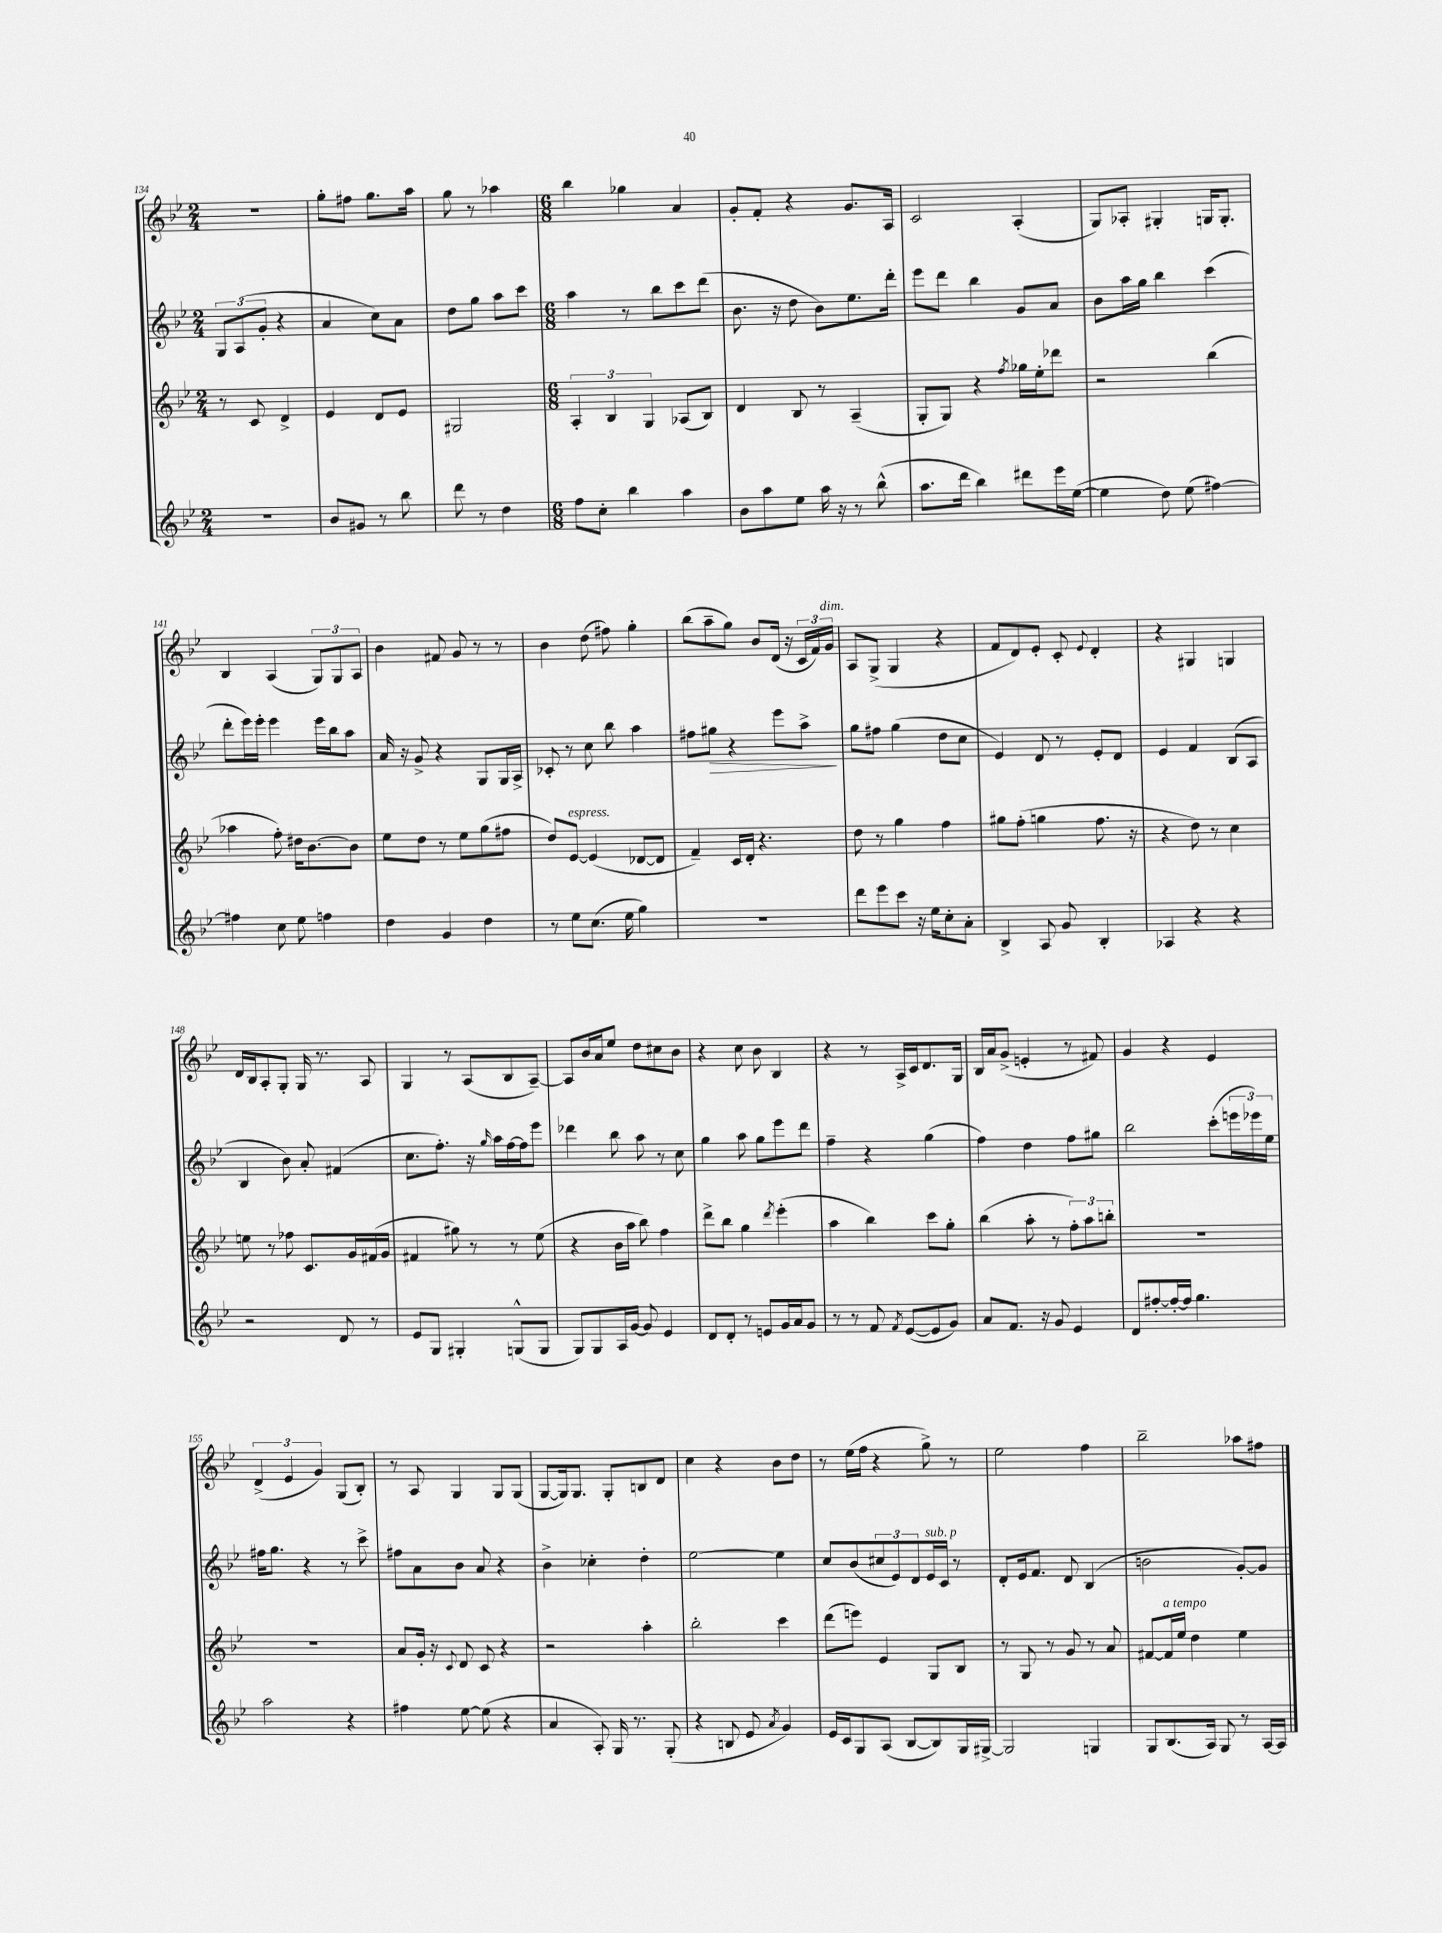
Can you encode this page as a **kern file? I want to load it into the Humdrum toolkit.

**kern	**kern	**kern	**dynam	**kern
*part4	*part3	*part2	*part2	*part1
*staff4	*staff3	*staff2	*staff2	*staff1
*clefG2	*clefG2	*clefG2	*	*clefG2
*k[b-e-]	*k[b-e-]	*k[b-e-]	*	*k[b-e-]
*M2/4	*M2/4	*M2/4	*	*M2/4
=134	=134	=134	=134	=134
2r	8r	12G/L	.	2r
.	.	(12A/	.	.
.	8c/	.	.	.
.	.	12g'/J	.	.
.	4d^/	4r	.	.
=135	=135	=135	=135	=135
8b-/L	4e-/	4a/	.	8gg'\L
8g#X/J	.	.	.	8ff#X\J
8r	8d/L	8cc\L)	.	8.gg\L
8bb-\	8e-/J	8a\J	.	.
.	.	.	.	16aa\Jk
=136	=136	=136	=136	=136
8ddd\	2G#X/	8dd\L	.	8gg\
8r	.	8gg\J	.	8r
4dd\	.	8aa\L	.	4aa-X\
.	.	8ccc\J	.	.
=137	=137	=137	=137	=137
*M6/8	*M6/8	*M6/8	*	*M6/8
8ff\L	6A'/	4aa\	.	4bb-\
8cc'\J	.	.	.	.
.	6B-/	.	.	.
4bb-\	.	8r	.	4gg-X\
.	6G/	.	.	.
.	.	8bb-\L	.	.
4aa\	(8A-X/L	8ccc\	.	4a/
.	8B-/J)	(8ddd\J	.	.
=138	=138	=138	=138	=138
8b-\L	4d/	8.b-\	.	8g'/L
8aa\	.	.	.	8f'/J
.	.	16r	.	.
8ee-\J	8B-/	8dd\	.	4r
16aa\	8r	8b-\L)	.	.
16r	.	.	.	.
8r	(4A~/	8.ee-\	.	8.g/L
(8bb-^^\	.	.	.	.
.	.	16ddd'\Jk	.	16A/Jk
=139	=139	=139	=139	=139
8.aa\L	8G'/L	8eee-\L	.	2c/
.	8G/J)	8ddd\J	.	.
16ddd\Jk	.	.	.	.
4bb-\)	4r	4bb-\	.	.
.	8qff/	.	.	.
8ddd#X\L	16gg-X\LL	8g/L	.	(4A'/
.	16ee-'\J	.	.	.
16eee-\L	8ddd-X\J	8a/J	.	.
([16ee-\JJ	.	.	.	.
=140	=140	=140	=140	=140
4ee-\]	2r	8b-\L	.	8G/L)
.	.	16aa\L	.	8A-X'/J
.	.	16gg\JJ	.	.
8dd\)	.	4bb-\	.	4G#X'/
(8ee-\	.	.	.	.
[4ff#X\)	(4bb-\	(4ccc\	.	16Gn/KL
.	.	.	.	8.G'/J
!!LO:LB:g=z
=141	=141	=141	=141	=141
4ff#X\]	4aa-X\	8ddd'\L	.	4B-/
.	.	16eee-\L)	.	.
.	.	16eee-'\JJ	.	.
8cc\	8ff'\)	4eee-\	.	(4A/
8ee-\	16dd#X\KL	.	.	.
.	[8.b-\	.	.	.
4ffn\	.	16eee-\LL	.	12G/L)
.	.	16bb-\J	.	.
.	.	.	.	12G/
.	8b-\J]	8aa\J	.	.
.	.	.	.	12A/J
=142	=142	=142	=142	=142
4dd\	8ee-\L	16a/	.	4b-\
.	.	16r	.	.
.	8dd\J	8g^/	.	.
4g/	8r	4r	.	8f#X/
.	8ee-\L	.	.	8g/
4dd\	(8gg\	8G/L	.	8r
.	8ff#X\J	16G/L	.	8r
.	.	16A^/JJ	.	.
=143	=143	=143	=143	=143
8r	8dd/L)	8c-X'/	.	4b-\
!	!LO:TX:a:i:t=espress.	!	!	!
8ee-\L	[8e-/J	8r	.	.
(8.cc\J	(4e-/]	8cc\	.	(8dd\
.	.	8bb-\	.	8ff#X\)
16ee-\	.	.	.	.
4gg\)	[8d-X/L	4aa\	.	4gg'\
.	8d-/J]	.	.	.
=144	=144	=144	=144	=144
2.r	4f~/)	8ff#X\L	.	(8bb-\L
!	!	!	!LO:HP:b	!
.	.	8gg#X\J	>	8aa~\
.	16c/LL	4r	.	8gg\J)
.	16d'/JJ	.	.	.
.	4.r	.	.	8b-/L
.	.	8eee-\L	.	(16d/Jk
.	.	.	.	16r
.	.	8aa^\J	.	24c/LL
.	.	.	.	24f/)
!	!	!	!	!LO:TX:a:i:t=dim.
.	.	.	.	24g/JJ
.	.	.	]	.
=145	=145	=145	=145	=145
8ddd\L	8dd\	8gg\L	.	8A/L
8eee-\	8r	8ff#X\J	.	(8G^/J
8ccc\J	4gg\	(4gg\	.	4G/
16r	.	.	.	.
16ee-\KL	.	.	.	.
8cc'\	4ff\	8dd\L	.	4r
8a'\J	.	8cc\J	.	.
=146	=146	=146	=146	=146
4B-^/	8gg#X\L	4e-/)	.	8f/L
.	(8ff'\J	.	.	8d/)
8A/	4ggn\	8d/	.	8e-'/J
8g/	.	8r	.	8c'/
.	.	.	.	8qqe-/
4B-'/	8.ff\	8e-'/L	.	4d'/
.	.	8d/J	.	.
.	16r	.	.	.
=147	=147	=147	=147	=147
4A-X/	4r	4e-/	.	4r
4r	8dd\)	4f/	.	4G#X/
.	8r	.	.	.
4r	4cc\	(8B-/L	.	4Gn/
.	.	8A/J	.	.
!!LO:LB:g=z
=148	=148	=148	=148	=148
2r	8een\	4B-/	.	16d/LL
.	.	.	.	16B-/J
.	8r	.	.	8A'/
.	8ff-X\	8b-\)	.	8G'/J
.	8.c/L	8a'/	.	16G/
.	.	.	.	8.r
8d/	.	(4f#X/	.	.
.	16g/L	.	.	.
8r	(16f#X/	.	.	8A/
.	16g/JJ	.	.	.
=149	=149	=149	=149	=149
8e-/L	4f#X/	8.cc\L	.	4G/
8G/J	.	.	.	.
.	.	8.ff'\J)	.	.
4G#X'/	8gg#X\)	.	.	8r
.	8r	16r	.	(8A/L
.	.	16qqgg/	.	.
.	.	16aa\LL	.	.
(8Gn^^/L	8r	[16ff\	.	8B-/
.	.	16ff\J]	.	.
8G/J	(8ee-\	8eee-\J	.	[8A~/J)
=150	=150	=150	=150	=150
8G/L)	4r	4ddd-X\	.	8A/L]
8G/	.	.	.	16b-/L
.	.	.	.	16a/J
16A/L	16b-\LL	8bb-\	.	8ee-/J
[16g/JJ	16aa\JJ	.	.	.
8g/]	8bb-\)	8aa\	.	8dd\L
4e-/	4ff\	8r	.	8cc#X\
.	.	8cc\	.	8b-\J
=151	=151	=151	=151	=151
8d/L	8ddd^\L	4gg\	.	4r
8d'/J	8bb-\J	.	.	.
8r	4gg\	8aa\	.	8cc\
8en/L	.	8gg\L	.	8b-\
.	8qddd/	.	.	.
16g/L	(4eee-'\	8eee-\	.	4B-/
16a/J	.	.	.	.
8g/J	.	8ddd\J	.	.
=152	=152	=152	=152	=152
8r	4aa\	4ff~\	.	4r
8r	.	.	.	.
8f/	4bb-\)	4r	.	8r
8qf/	.	.	.	.
([8e-/L	.	.	.	16A^/LL
.	.	.	.	16c/J
8e-/]	8ccc\L	(4gg\	.	8.d/
8g/J)	8gg'\J	.	.	.
.	.	.	.	16G/Jk
=153	=153	=153	=153	=153
8a/L	(4bb-\	4ff\)	.	16B-/LL
.	.	.	.	16a/J
8.f/J	.	.	.	(8g^/J
.	8aa'\	4dd\	.	4en'/
16r	.	.	.	.
8g/	8r	.	.	.
4e-/	12ff'\L)	8ff\L	.	8r
.	12aa\	.	.	.
.	.	8gg#X\J	.	8f#X/)
.	12bbn'\J	.	.	.
=154	=154	=154	=154	=154
8d/L	2.r	2bb-\	.	4g/
[8ff#X'/	.	.	.	.
16ff#'/L_	.	.	.	4r
16ff#/JJ]	.	.	.	.
4.gg\	.	.	.	.
.	.	(8ccc'\L	.	4e-/
.	.	24eeen\L	.	.
.	.	24eee-X\)	.	.
.	.	24ee-\JJ	.	.
!!LO:LB:g=z
=155	=155	=155	=155	=155
2aa\	2.r	16ff#X\KL	.	(6d^/
.	.	8.gg\J	.	.
.	.	.	.	6e-/
.	.	4r	.	.
.	.	.	.	6g/)
4r	.	8r	.	(8G/L
.	.	8ccc^\	.	8B-'/J)
=156	=156	=156	=156	=156
4ff#X\	8a/L	8ff#X\L	.	8r
.	16g'/Jk	8a\	.	8A/
.	16r	.	.	.
.	8qqc/	.	.	.
[8ee-\	8d/	8b-\J	.	4G/
(8ee-\]	8c/	8a/	.	.
4r	4r	4r	.	8G/L
.	.	.	.	(8G/J
=157	=157	=157	=157	=157
4a/	2r	4b-^\	.	[8G/L
.	.	.	.	16G/k])
.	.	.	.	8.G/J
8A'/)	.	4cc-X'\	.	.
16G/	.	.	.	8G'/L
8.r	.	.	.	.
.	4aa'\	4dd'\	.	8Bn/
(8G'/	.	.	.	8d/J
=158	=158	=158	=158	=158
4r	2bb-'\	[2ee-\	.	4cc\
8Bn/	.	.	.	4r
8e-/	.	.	.	.
8qa/	.	.	.	.
4g/)	4ccc\	4ee-\]	.	8b-\L
.	.	.	.	8dd\J
=159	=159	=159	=159	=159
16e-/LL	(8ddd\L	8cc/L	.	8r
16c/J	.	.	.	.
8G/	8eeen\J)	(8b-/	.	(16ee-\LL
.	.	.	.	16ff\JJ
(8A/J	4e-/	12cc#X/	.	4r
.	.	12e-/)	.	.
[8B-/L	.	.	.	.
.	.	12d/	.	.
!	!	!LO:TX:a:i:t=sub. p	!	!
8B-/])	8G/L	16e-/L	.	8gg^\)
.	.	16c/JJ	.	.
16G/L	8B-/J	8r	.	8r
[16G#X^/JJ	.	.	.	.
=160	=160	=160	=160	=160
2G#/]	8r	8d'/L	.	2ee-\
.	8G/	16e-/k	.	.
.	.	8.f/J	.	.
.	8r	.	.	.
.	8g/	8d/	.	.
4Gn/	8r	(4B-/	.	4ff\
.	8a/	.	.	.
=161	=161	=161	=161	=161
8G/L	[8f#X/L	2bn\	.	2bb-~\
!	!LO:TX:a:i:t=a tempo	!	!	!
(8.B-/	16f#/L]	.	.	.
.	16ee-/JJ	.	.	.
.	4dd\	.	.	.
16A/Jk)	.	.	.	.
8G/	.	.	.	.
8r	4ee-\	[8g'/L)	.	8aa-X\L
[16A/LL	.	8g/J]	.	8ff#X\J
16A/JJ]	.	.	.	.
==	==	==	==	==
*-	*-	*-	*-	*-
